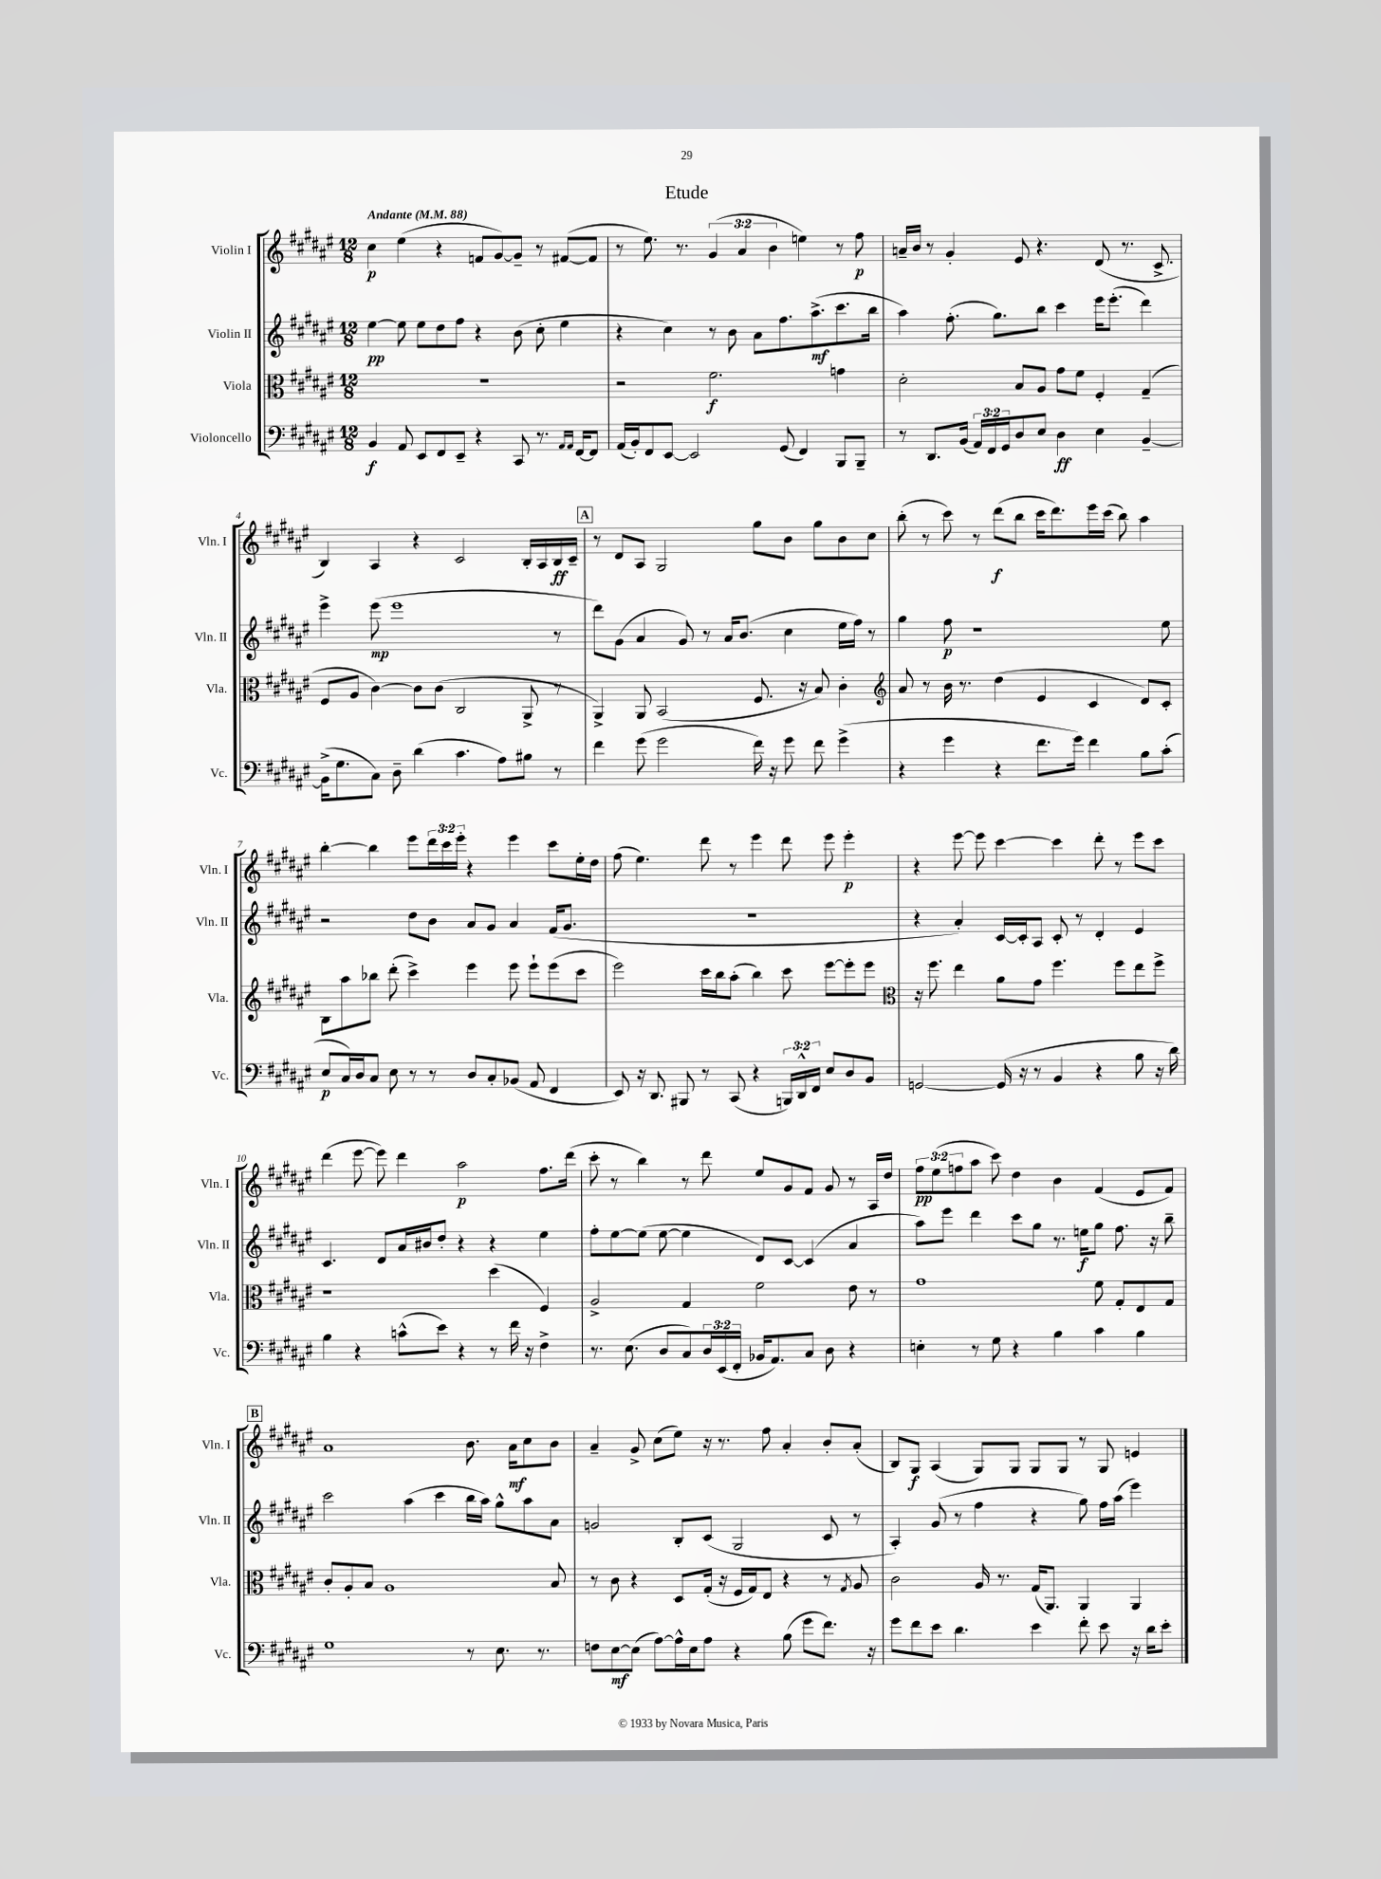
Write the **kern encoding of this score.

**kern	**kern	**kern	**kern
*staff4	*staff3	*staff2	*staff1
*clefF4	*clefC3	*clefG2	*clefG2
*k[f#c#g#d#a#e#]	*k[f#c#g#d#a#e#]	*k[f#c#g#d#a#e#]	*k[f#c#g#d#a#e#]
*M12/8	*M12/8	*M12/8	*M12/8
*MM88	*MM88	*MM88	*MM88
4BB	1.r	[4ee#	4cc#
8AA#	.	8ee#]	(4ee#
8EE#	.	8ee#	.
8FF#	.	8dd#	4r
8EE#~	.	8ff#	.
4r	.	4r	8f
.	.	.	[8g#)
8CC#	.	(8b	8g#~]
8.r	.	8cc#'	8r
.	.	4ee#	([8f#
16qqAA#	.	.	.
16qqAA#	.	.	.
[16FF#	.	.	.
8FF#]	.	.	8f#]
=	=	=	=
(16AA#	2r	4r	8r
16BB')	.	.	.
8FF#	.	.	8.ee#)
[8EE#	.	4cc#)	.
.	.	.	8.r
2EE#]	.	.	.
.	2.f#	8r	(6g#
.	.	8b	.
.	.	.	6a#
.	.	8a#	.
.	.	.	6b
(8GG#	.	8.ff#	.
4FF#)	.	.	4ee)
.	.	(8.aa#^	.
8BBB	4g	8.ccc#	8r
8BBB~	.	.	8ff#
.	.	16bb	.
=	=	=	=
8r	2d#'	4aa#)	16a~
.	.	.	16b
8.DD#	.	.	8r
.	.	(8.ff#'	4g#'
(16BB	.	.	.
24AA#)	.	.	.
24FF#	.	.	.
.	.	8.gg#)	.
24GG#	.	.	.
8D#	8B	.	8e#
8E#	8A#	8bb	4.r
4D#	8g#	4ccc#	.
.	8f#	.	.
4E#	4F#'	16eee#	(8d#
.	.	(8.eee#'	.
.	.	.	8.r
[4BB~	(4G#~	4ddd#)	.
.	.	.	8.c#^
=	=	=	=
(16BB^]	8F#	4eee#^	4B)
8.G#	.	.	.
.	8A#	.	.
8C#)	[4c#)	(8eee#	4A#
8D#~	.	1eee#	.
(4d#	8c#]	.	4r
.	(8c#	.	.
4.c#	2C#	.	2c#
8A#)	.	.	.
8B#	8AA#^	.	16B'
.	.	.	16A#
8r	8r	8r	16B
.	.	.	16c#~
=	=	=	=
4f#	4AA#^)	8ddd#)	8r
.	.	(8g#	8d#
(8g#	8AA#	4a#	8A#
2g#	(2BB	.	2G#
.	.	8g#)	.
.	.	8r	.
.	.	16a#	.
.	.	(8.b	.
16f#)	8.F#	.	8gg#
16r	.	.	.
8g#	.	4cc#	8b
.	16r	.	.
8f#	8B)	.	8gg#
(4g#^	4c#'	16ee#	8b
.	.	16ff#)	.
.	.	8r	8cc#
=	=	=	=
*	*clefG2	*	*
4r	8a#	4gg#	(8bb'
.	8r	.	8r
4g#	16b	8ff#	8ccc#)
.	8.r	.	.
.	.	1r	8r
4r	(4dd#	.	(8ddd#
.	.	.	8bb
8.f#	4e#	.	16ccc#
.	.	.	8.ddd#)
16g#)	.	.	.
4f#	4c#	.	16eee#
.	.	.	(16ccc#
.	.	.	8bb)
8B	8d#)	.	4aa#
(8c#'	8c#'	8ee#	.
=	=	=	=
8E#	8B	2r	[4bb'
16C#)	8aa#	.	.
16D#	.	.	.
8C#	8bb-	.	4bb]
8E#	(8ddd#'	.	.
8r	4ccc#^)	8dd#	8eee#
8r	.	8b	24ddd#
.	.	.	24ccc#
.	.	.	24eee#'
8D#	4eee#	8a#	4r
8C#'	.	8g#	.
(8BB-	8eee#	4a#	4eee#
8AA#	8eee#`	.	.
4FF#	(8eee#	(16f#	8ccc#
.	.	8.g#	.
.	8ccc#	.	16ee#'
.	.	.	16dd#
=	=	=	=
8EE#)	2eee#)	1.r	(8ff#
16r	.	.	4.ee#)
8.DD#	.	.	.
8BBB#	.	.	.
8r	16ccc#	.	8ddd#
.	16bb	.	.
(8CC#	(8aa#'	.	8r
4r	4bb)	.	4eee#
24BBB)	8ccc#	.	8ddd#
24DD#^^	.	.	.
24FF#	.	.	.
8E#	[8eee#	.	8eee#
8D#	8eee#']	.	4eee#'
8BB	8eee#	.	.
=	=	=	=
*	*clefC3	*	*
[2GG	16r	4r	4r
.	8.ff#	.	.
.	4ee#	4a#')	[8eee#
.	.	.	8eee#]
(16GG]	8a#	[16c#	[4ccc#
16r	.	16c#']	.
8r	8g#	8A#	.
4BB	4.ff#	8c#'	4ccc#]
.	.	8r	.
4r	.	4d#'	8ddd#'
.	8ff#	.	8r
8B	8ee#	4e#	8eee#
16r	8ff#^	.	8ccc#
16d#)	.	.	.
=	=	=	=
4B	1r	4.c#	(4ddd#
4r	.	.	[8eee#
.	.	8d#	8eee#])
(8c^^	.	16a#	4ddd#
.	.	16b#	.
8e#)	.	8dd#'	.
4r	.	4r	2aa#
8r	(4dd#	4r	.
16f#	.	.	.
16r	.	.	.
4F#^	4F#)	4ee#	8.ff#
.	.	.	(16ddd#
=	=	=	=
8.r	2A#^	8ff#'	8ccc#'
.	.	[8ee#	8r
(8.E#	.	.	.
.	.	(8ee#]	4bb)
8D#	.	[8ee#	.
8C#)	4G#	4ee#]	8r
24D#	.	.	8ddd#
(24EE#	.	.	.
24FF#'	.	.	.
16BB-	2f#	8d#)	8ee#
8.AA#)	.	.	.
.	.	[8c#	8g#
8C#	.	(4c#]	8f#
8D#	.	.	8g#
4r	8e#	4a#	8r
.	8r	.	16A#
.	.	.	16dd#
=	=	=	=
4E'	1g#	8aa#)	12ff#
.	.	.	(12ee#
.	.	8eee#	.
.	.	.	12ff
8r	.	4ddd#	8aa#
8G#	.	.	8ccc#)
4r	.	8ccc#	4dd#
.	.	8gg#	.
4B	.	8.r	4b
.	.	16ee	.
4c#	8f#	8gg#	(4f#
.	8G#'	8.ff#	.
4B	8E#	.	8e#
.	.	16r	.
.	8G#	8bb~	8f#)
=	=	=	=
1G#	8c#'	2ccc#	1a#
.	8A#'	.	.
.	8B	.	.
.	1A#	.	.
.	.	(4aa#	.
.	.	4ccc#	.
8r	.	16bb	8.b
.	.	16aa#)	.
8.E#	.	8gg#^^	.
.	.	.	16a#
.	.	8aa#	8cc#
8.r	.	.	.
.	8B	8a#	8b
=	=	=	=
8F	8r	2g	4a#~
[8E#	8c#	.	.
(8E#]	4r	.	8g#^
[8A#)	.	.	(8cc#
16A#^^]	8D#	8B'	8ee#)
16E#	.	.	.
8A#	(16G#'	(8c#	16r
.	16r	.	8.r
4r	16F#	2G#	.
.	16G#)	.	.
.	8E#	.	8ff#
(8B	4r	.	4a#'
8g#	.	.	.
8.f#)	8r	8c#	8b'
.	8qG#	.	.
.	8A#	8r	(8a#'
16r	.	.	.
=	=	=	=
8g#	2c#	4A#')	8B)
8f#	.	.	8G#
8e#	.	(8g#	(4A#
4.d#	.	8r	.
.	16A#	4ff#	8G#)
.	8.r	.	.
.	.	.	8G#
4e#	(16G#	4r	8G#
.	8.AA#)	.	.
.	.	.	8G#
8f#'	4AA#	8gg#)	8r
8e#	.	16ff#	8G#
.	.	(16aa#	.
16r	4AA#	4eee#)	4e
16d#	.	.	.
8e#'	.	.	.
==	==	==	==
*-	*-	*-	*-
